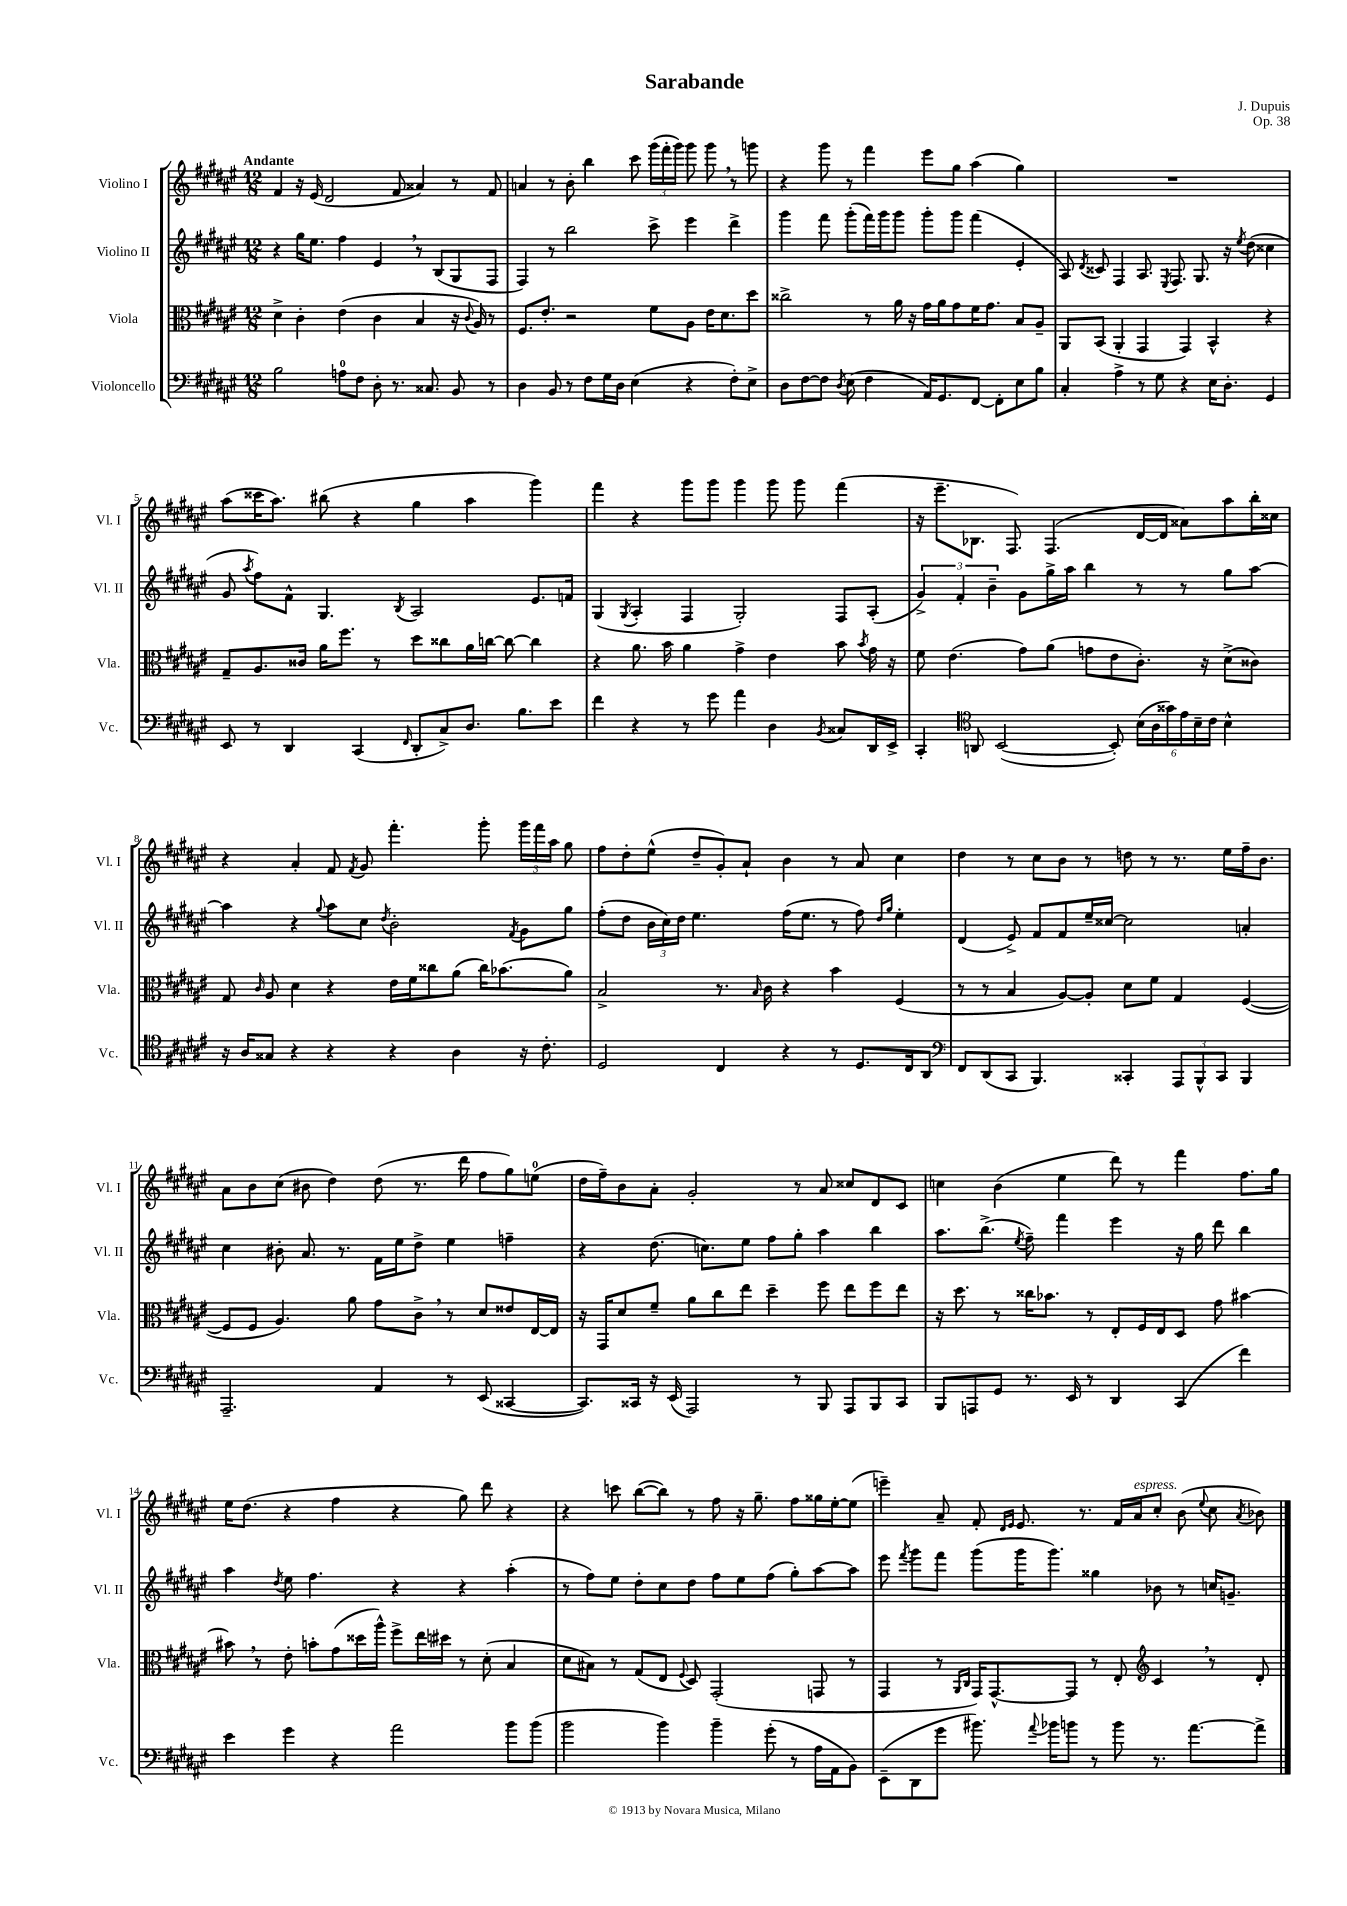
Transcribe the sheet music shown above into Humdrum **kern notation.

**kern	**kern	**kern	**kern
*staff4	*staff3	*staff2	*staff1
*clefF4	*clefC3	*clefG2	*clefG2
*k[f#c#g#d#a#e#]	*k[f#c#g#d#a#e#]	*k[f#c#g#d#a#e#]	*k[f#c#g#d#a#e#]
*M12/8	*M12/8	*M12/8	*M12/8
2B\	4d#^\	4r	4f#/
.	4c#'\	16gg#\LK	16r
.	.	8.ee#\J	(16e#/
.	.	.	2d#/
8A\L	(4e#\	4ff#\	.
8F#\J	.	.	.
8D#'\	4c#\	4e#/	.
8.r	.	.	8f#/
.	4B/	8r	4a##/)
8.C##/	.	.	.
.	.	(8B/L	.
8BB/	16r	8G#/	8r
.	8qqc#/	.	.
.	16A#/)	.	.
8r	8r	8F#/J	8f#/
=	=	=	=
4D#\	8.F#/L	4F#/)	4a/
.	8.e#'/J	.	.
8BB/	.	8r	8r
8r	2r	2bb\	8b'\
8F#\L	.	.	4bb\
16G#\L	.	.	.
16D#\JJ	.	.	.
(4E#\	.	.	8ccc#\
.	8f#\L	8ccc#^\	(24ggg#\LL
.	.	.	24fff#'\
.	.	.	24ggg#\JJ)
4r	8A#\J	4eee#\	8ggg#\
.	16e#\LK	.	8ggg#\
.	8.d#\	.	.
8F#'\L)	.	4ddd#^\	8r
8E#^\J	8dd#\J	.	8ggg\
=	=	=	=
8D#\L	2cc##^\	4ggg#\	4r
[8F#\	.	.	.
8F#\]J	.	8fff#\	8ggg#\
8qD#/	.	.	.
(8E#\	.	(8ggg#'\L	8r
4F#\	8r	16fff#\L)	4fff#\
.	.	16ggg#\J	.
.	16a#\	8ggg#\J	.
.	16r	.	.
16AA#/LK)	16g#\LL	8ggg#'\L	8eee#\L
8.GG#/	16a#\J	.	.
.	8g#\	8ggg#\J	8gg#\J
[8FF#/J	16f#\K	(4fff#\	(4aa#\
.	8.g#\J	.	.
8FF#'\]L	.	.	.
8E#\	8B/L	4e#'/	4gg#\)
8B\J	8A#~/J	.	.
=	=	=	=
4C#'/	8AA#/L	8A#/)	1.r
.	.	8qd#/	.
.	(8BB/J	8c##/	.
4A#^\	4AA#'/	4F#/	.
8r	4GG#/	8.A#/	.
8G#\	.	.	.
.	.	8qE#/	.
.	.	8.F#/	.
4r	4GG#/)	.	.
.	.	8.G#/	.
16E#\LK	4BB^^/	.	.
8.D#'\J	.	16r	.
.	.	8qee#/	.
.	.	(8dd#\	.
4GG#/	4r	4cc##\	.
=	=	=	=
8EE#/	8G#~/L	8g#/	(8aa#\L
.	.	8qaa#/	.
8r	8.A#/	8ff#\L)	16ccc##\K
.	.	.	8.aa#\J)
4DD#/	.	8f#^^\J	.
.	16c##/Jk	.	.
.	16a#\LK	4.G#/	(8bb#\
.	8.ff#\J	.	.
(4CC#/	.	.	4r
.	8r	.	.
16qqFF#/	.	8qB/	.
8DD#'/L	8dd#\L	2A#/	4gg#\
8C#^/)	8cc##\	.	.
8.D#/J	16a#\L	.	4aa#\
.	[16cc\JJ	.	.
.	8cc\_	.	.
8.B\L	.	.	.
.	4cc\]	8.e#/L	4ggg#\)
8e#\J	.	.	.
.	.	16f/Jk	.
=	=	=	=
4f#\	4r	(4G#/	4fff#\
.	.	8qG#/	.
4r	8.a#\	4A#'/	4r
.	16b\	.	.
8r	4a#\	4F#/	8ggg#\L
8g#\	.	.	8ggg#\J
4a#\	4g#^\	2G#'/)	4ggg#\
4D#\	4e#\	.	8ggg#\
.	.	.	8ggg#\
8qBB/	.	.	.
8C##/L	8b\	8F#/L	(4fff#\
.	8qb/	.	.
16DD#/L	16g#\	(8A#'/J	.
16EE#^/JJ	16r	.	.
=	=	=	=
4CC#'/	8f#\	6g#^/)	16r
.	.	.	8.eee#~\L
.	(4.e#\	.	.
.	.	6f#'/	.
*clefC4	*	*	*
8AA/	.	.	8.B-\J
.	.	6b~\	.
([2BB/	.	.	.
.	.	.	8.F#/)
.	8g#\L)	8g#\L	.
.	(8a#\J	16gg#^\L	(4.F#/
.	.	16aa#\JJ	.
.	8g\L	4bb\	.
8BB'/])	8e#\	.	.
(24B\LL	8.c#'\J)	8r	[16d#/LL
24A#\	.	.	.
.	.	.	16d#/]JJ
24g##\)	.	.	.
24e#\	.	8r	8a##\L)
24B~\	.	.	.
.	16r	.	.
24c#\JJ	.	.	.
4B^^\	(8d#^\L	8gg#\L	8aa#\
.	8c##\J)	[8aa#\J	16bb'\L
.	.	.	16cc##\JJ
=	=	=	=
16r	8G#/	4aa#\]	4r
16A#/LK	.	.	.
.	16qqc#/	.	.
8G##/J	8A#/	.	.
4r	4d#\	4r	4a#'/
.	.	8qqgg#/	.
4r	4r	8aa#\L	8f#/
.	.	.	8qf#/
.	.	8cc#\J	8g#/
.	.	8qdd#/	.
4r	16e#\LL	2b'\	4.fff#'\
.	16f#\J	.	.
.	8cc##\	.	.
4A#\	(8a#\J	.	.
.	16cc##\LK)	.	8ggg#'\
.	(8.b-\	.	.
.	.	8qf#/	.
16r	.	8g#\L	24ggg#\LL
.	.	.	24fff#\
8.c#'\	.	.	.
.	.	.	24aa#\JJ
.	8a#\J)	8gg#\J	8gg#\
=	=	=	=
2D#/	2B^/	(8ff#'\L	8ff#\L
.	.	8dd#\J	8dd#'\
.	.	24b\LL	(8ee#^^\J
.	.	24cc#\)	.
.	.	24dd#\JJ	.
.	.	4.ee#\	8dd#~/L
4C#/	8.r	.	8g#'/)
.	.	.	8a#`/J
.	16qqB/	.	.
.	16c#\	.	.
4r	4r	(16ff#\LK	4b\
.	.	8.ee#\J	.
8r	4b\	8r	8r
8.D#/L	.	8ff#\)	8a#/
.	.	16qqdd#/LL	.
.	.	16qqgg#/JJ	.
.	(4F#/	4ee#'\	4cc#\
16C#/k	.	.	.
8AA#/J	.	.	.
=	=	=	=
*clefF4	*	*	*
8FF#/L	8r	(4d#/	4dd#\
(8DD#/	8r	.	.
8CC#/J	4B/	8e#^/)	8r
4.BBB/)	.	8f#/L	8cc#\L
.	[8A#/L)	8f#/	8b\J
.	8A#'/]J	16ee#~/L	8r
.	.	[16cc##/JJ	.
4CC##'/	8d#\L	2cc##\]	8dd\
.	8f#\J	.	8r
12AAA#/L	4G#/	.	8.r
12BBB^^/	.	.	.
12CC##/J	.	.	.
.	.	.	16ee#\LL
4BBB/	([4F#/	4a'/	16ff#~\J
.	.	.	8.b\J
=	=	=	=
2.AAA#~/	8F#/]L	4cc#\	8a#\L
.	8F#/J	.	8b\
.	4.A#/)	8b#'\	(8cc#\J
.	.	8.a#/	8b#\
.	.	.	4dd#\)
.	.	8.r	.
.	8a#\	.	.
4AA#/	8g#\L	16f#\LL	(8dd#\
.	.	16ee#\J	.
.	8c#^\J	8dd#^\J	8.r
8r	8r	4ee#\	.
.	.	.	16ddd#\
(8EE#/	8d#/L	.	8ff#\L
[4CC##/	8e##/	4ff~\	8gg#\)
.	[16E#/L	.	(8ee\J
.	16E#/]JJ	.	.
=	=	=	=
8.CC##/]L)	16r	4r	16dd#\LL
.	16GG#/LK	.	16ff#~\J)
.	8d#/	.	8b\
16CC##/Jk	.	.	.
16r	8f#~/J	(8.dd#\	8a#'\J
(16EE#/	.	.	.
2AAA#/)	8a#\L	.	2g#'/
.	.	8.cc\L)	.
.	8cc#\	.	.
.	8ee#\J	8ee#\J	.
.	4dd#~\	8ff#\L	.
8r	.	8gg#'\J	8r
8BBB/	8ff#\	4aa#\	8a#/
8AAA#/L	8ee#\L	.	8cc##/L
8BBB/	8ff#\	4bb\	8d#/
8CC##/J	8ee#\J	.	8c#/J
=	=	=	=
8BBB/L	16r	8.aa#\L	4cc\
.	8.dd#\	.	.
8AAA/	.	.	.
.	.	(8.bb^\J	.
8GG#/J	8r	.	(4b\
.	.	8qee#/	.
8.r	16cc##\LK	8ff#~\)	.
.	8.b-\J	.	.
.	.	4fff#\	4ee#\
16EE#/	.	.	.
8r	8r	.	.
4DD#/	8E#'/L	4eee#\	8ddd#\)
.	16F#/L	.	8r
.	16E#/J	.	.
(4CC#/	8D#/J	16r	4fff#\
.	.	16gg#\	.
.	8g#\	8ddd#\	.
4f#\)	[4b#\	4bb\	8.ff#\L
.	.	.	16gg#\Jk
=	=	=	=
4e#\	8b#\]	4aa#\	16ee#\LK
.	.	.	(8.dd#\J
.	8r	.	.
.	.	8qdd#/	.
4g#\	8e#'\	8ee#\	4r
.	8b'\L	4.ff#\	.
4r	(8g#\	.	4ff#\
.	16dd##\L	.	.
.	16aa#^^\JJ)	.	.
2a#\	8ff#^\L	4r	4r
.	16ee#\L	.	.
.	16dd#\JJ	.	.
.	8r	4r	8gg#\)
.	(8d#'\	.	8ddd#\
8b\L	4B/	(4aa#'\	4r
(8b\J	.	.	.
=	=	=	=
2b\	8d#\L	8r	4r
.	8B#\J)	8ff#\L)	.
.	8r	8ee#\J	8ccc\
.	(8G#/L	8dd#'\L	([8bb\L
4b\)	8E#/J	8cc#\	8bb\]J)
.	8qqF#/	.	.
.	8D#/)	8dd#\J	8r
4b~\	(2GG#'/	8ff#\L	8ff#\
.	.	8ee#\	16r
.	.	.	8.gg#~\
(8g#'\	.	(8ff#\J	.
8r	.	8gg#'\L)	8ff#\L
16A#\LL	8GG/	[8aa#\	16gg##\L
16AA#\J	.	.	[16ee#'\J
8BB\J)	8r	8aa#\]J	(8ee#\]J
=	=	=	=
(8EE#~\L	4GG#/	8eee#\	4eee~\)
.	.	8qfff#/	.
8DD#\	.	8ggg#\L	.
8g#\J	8r	8fff#\J	8a#~/
.	16qqAA#/LL	.	.
.	16qqC#/JJ	.	.
8.b#\)	16GG#/LK)	(8ggg#\L	8f#'/
.	[8.GG#^^/	.	.
.	.	.	16qqd#/LL
.	.	.	16qqe#/JJ
.	.	16ggg#\K	8.e#/
8qqa#/	.	.	.
16b-\LK	.	8.ggg#\J)	.
8b\J	8GG#/]J	.	.
.	.	.	8.r
8r	8r	4gg##\	.
8b\	8E#'/	.	16f#/LL
.	.	.	16a#/J
*	*clefG2	*	*
8.r	4c#/	8b-\	8cc#'/J
.	.	8r	(8b\
[8.a#\L	.	.	.
.	.	.	8qqee#/
.	8r	16cc/LK	8cc#\
.	.	8.g~/J	.
.	.	.	8qa#/
8a#^\]J	8d#'/	.	8b-\)
==	==	==	==
*-	*-	*-	*-
